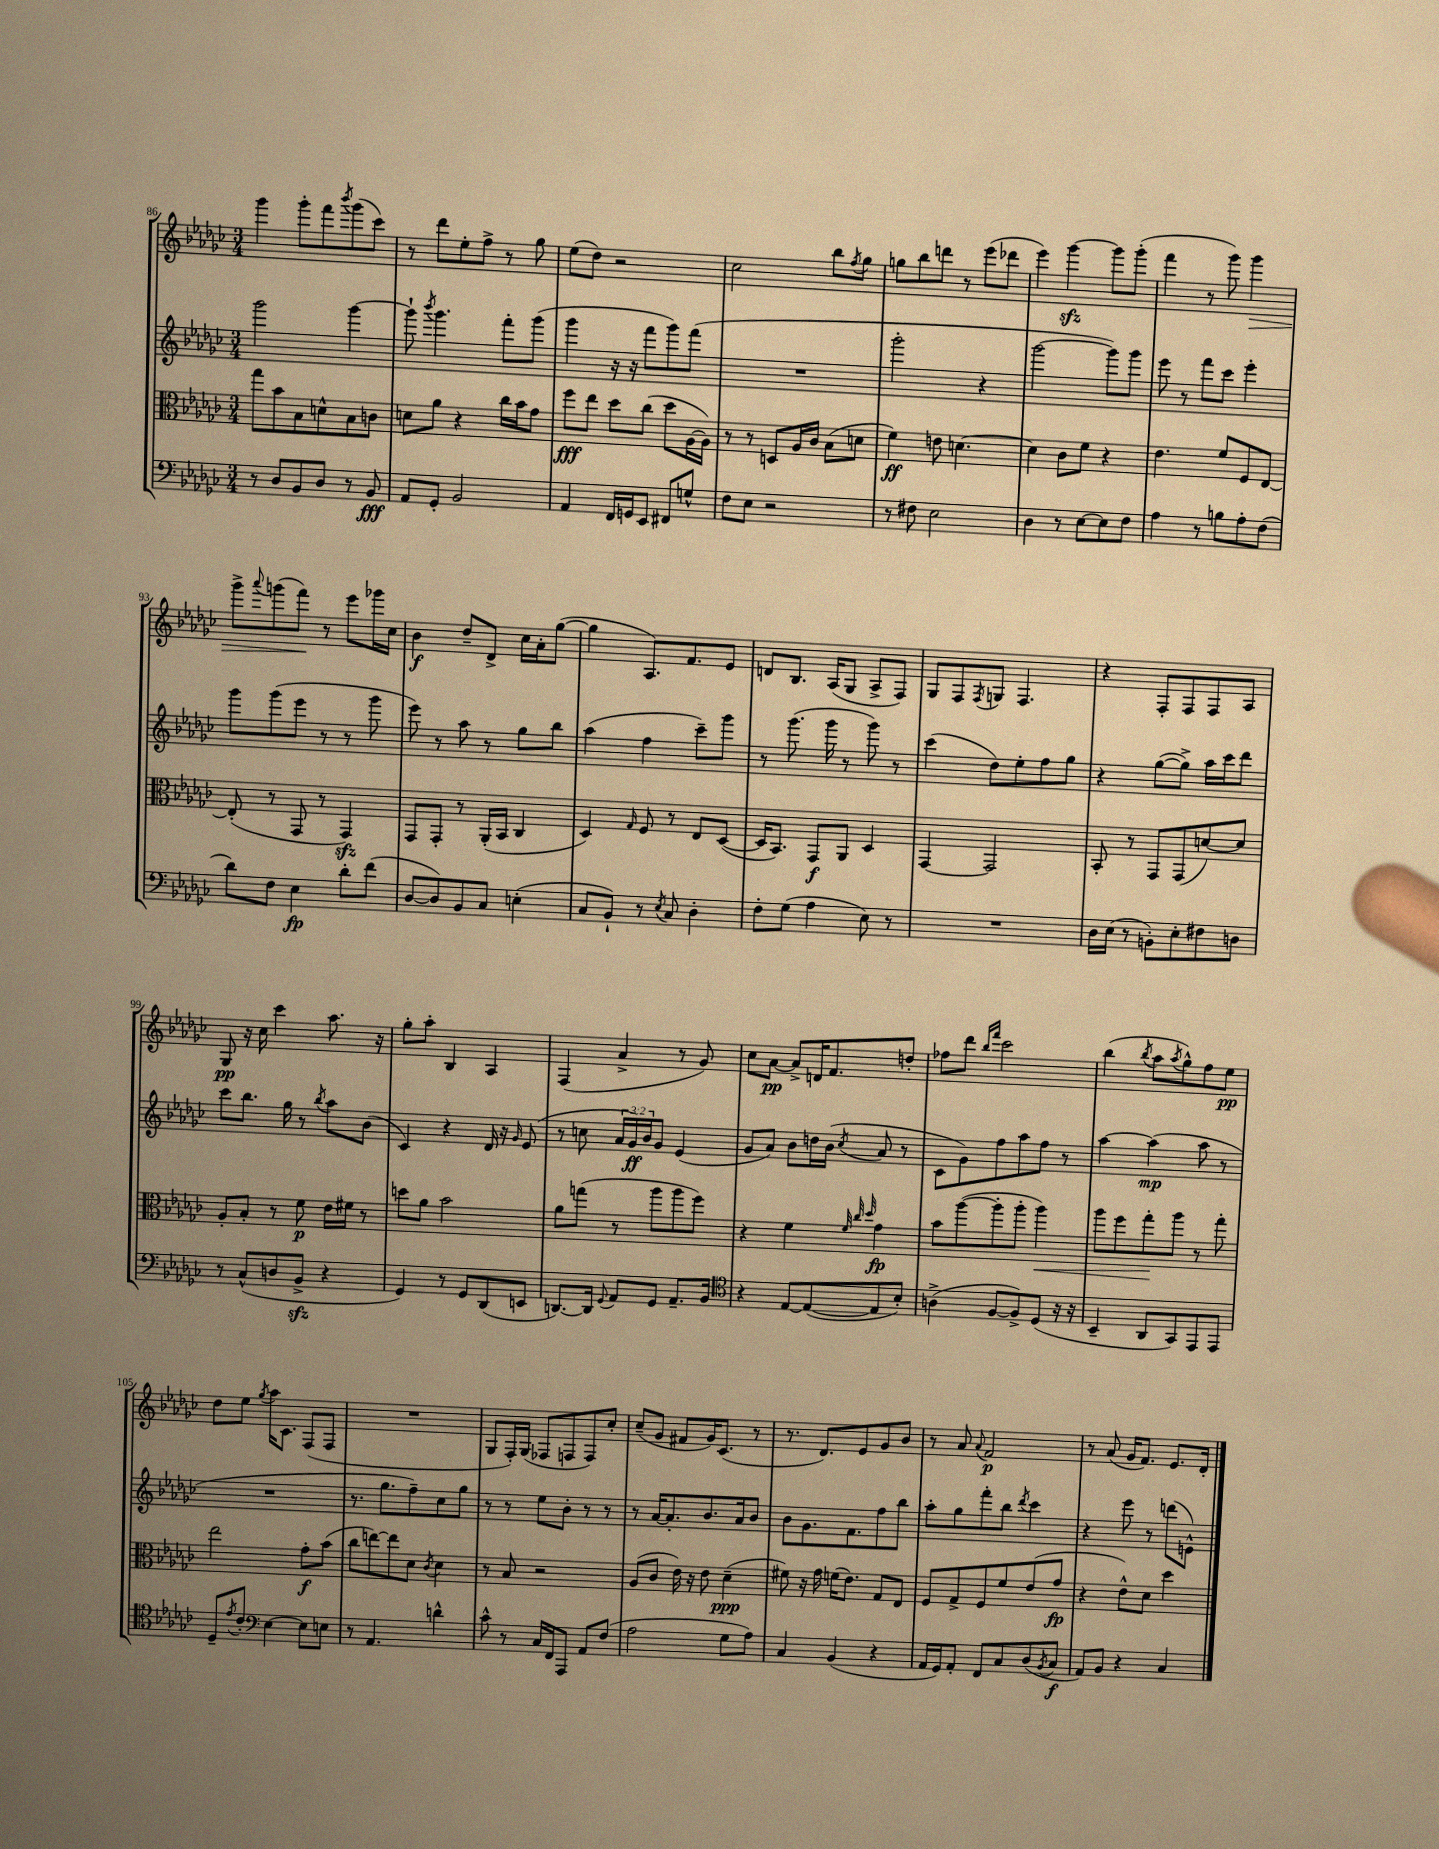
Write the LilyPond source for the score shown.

<<
\new StaffGroup <<
\new Staff = "s0" {
    \clef treble \key ges \major \numericTimeSignature \time 3/4
    ges'''4 ges'''8-. f'''8 \acciaccatura { bes'''8 } ges'''8( ces'''8) |
    r8 des'''8 ees''8-. f''8-> r8 ges''8 |
    ees''8( des''8) r2 |
    ces''2 bes''8 \acciaccatura { f''8 } ges''8 |
    g''8 bes''8 d'''8 r8 ees'''8( des'''8 |
    ees'''4) ges'''4~\sfz ges'''8 ges'''8-.( |
    f'''4 r8 ges'''8) ges'''4\> |
    ges'''8-> \appoggiatura { aes'''8 } g'''8( f'''8\!) r8 ees'''8 ges'''16 ces''16 |
    bes'4\f des''8-- des'8-> ces''16 aes'16-. ges''8~( |
    ges''4 aes8.) f'8. ees'8 |
    d'8 bes8. aes16( ges8 aes8-> f8) |
    ges8 f8 \acciaccatura { f8 } g8 f4. |
    r4 f8-. f8 f8 aes8 |
    ges8\pp r16 ces''16 ces'''4 aes''8. r16 |
    ges''8-. aes''8-. bes4 aes4 |
    f4( aes'4-> r8 ges'8) |
    ces''8 aes'8~\pp aes'8-> d'16 f'8. d''8-. |
    fes''8 des'''8 \grace { bes''16 f'''16 } ces'''2 |
    bes''4( \acciaccatura { bes''8 } aes''8 \acciaccatura { aes''8 } ges''8-^) f''8 ees''8\pp |
    des''8 ees''8 \acciaccatura { ges''8 } aes''16 ces'8. f8( f8 |
    R2. |
    ges8 f16-.) ges16( fes8 f8 f8) ces''8-. |
    ces''8--( ges'8 fis'8 ges'16) ces'8.( r8 |
    r8. des'8.) ees'8 ges'8 bes'8 |
    r8 aes'8 \appoggiatura { aes'8 } f'2\p |
    r8 aes'8( ges'16 f'8.) ees'8. des'16-. \bar "|." |
}
\new Staff = "s1" {
    \clef treble \key ges \major \numericTimeSignature \time 3/4 \override Staff.TupletNumber.text = #tuplet-number::calc-fraction-text
    ges'''2 ges'''4~ |
    ges'''8-! \acciaccatura { bes'''8 } ges'''4. f'''8-. ges'''8( |
    ges'''4 r16 r16 f'''8 ges'''8) f'''8( |
    R2. |
    ges'''2-. r4 |
    ges'''2~ ges'''8) ges'''8 |
    ees'''8 r8 f'''8 ces'''8 ees'''4-. |
    ges'''8 ges'''8( ees'''8 r8 r8 ges'''8 |
    ees'''8) r8 aes''8 r8 ges''8 bes''8 |
    aes''4( f''4 ces'''8--) ges'''8 |
    r8 ges'''8.( ges'''16 r8 ges'''8) r8 |
    ces'''4( des''8) ees''8-. f''8 ges''8 |
    r4 ges''8~( ges''8->) aes''16 ces'''16 des'''8 |
    ces'''8 bes''8. ges''16 r8 \acciaccatura { bes''8 } aes''8 bes'8( |
    ces'4) r4 des'16 r16 \grace { ges'16 } ees'8( |
    r8 c''8 \tuplet 3/2 { aes'16 ges'16\ff) bes'16 } ges'8 ees'4( |
    ges'8 aes'8) bes'8 d''16 bes'16( \acciaccatura { ces''8 } aes'8 r8 |
    ces'8 ges'8) f''8 aes''8 f''8 r8 |
    aes''4~ aes''4\mp( aes''8 r8 |
    R2. |
    r8. ges''8. f''8--) ces''8 ges''8 |
    r8 r8 ees''8 bes'8-. r8 r8 |
    r8 aes'16~ aes'8.-. bes'8. aes'16 bes'8 |
    bes'8 ges'8. f'8. f''8 bes''8 |
    aes''8-. ges''8 f'''8-. bes''8 \acciaccatura { des'''8 } ces'''4 |
    r4 ees'''8 r8 d'''8( e'8-^) \bar "|." |
}
\new Staff = "s2" {
    \clef alto \key ges \major \numericTimeSignature \time 3/4
    ges''8 bes'8 bes8 d'8-^ bes8 c'8 |
    d'8 aes'8 r4 ces''16 bes'16 ges'8 |
    f''8\fff ees''8 des''8 ces''8( des''8 aes16~ aes16) |
    r8 r8 d8 aes16 ces'16 bes8( d'8 |
    f'4\ff) e'8 d'4.~ |
    d'4 ces'8 f'8 r4 |
    ees'4. f'8 f8 ees8~ |
    ees8-.( r8 ges,8 r8 ges,4\sfz) |
    ges,8 ges,8-. r8 aes,16-.( bes,16 ces4 |
    des4) \grace { ges16 } f8 r8 ees8 des8~( |
    des16 bes,8.) ges,8\f aes,8 des4 |
    ges,4~ ges,2 |
    bes,8-. r8 ges,8 ges,8( d'8~) d'8 |
    aes8-. bes8-. r8 f'8\p ees'16 fis'16 r8 |
    d''8 aes'8 bes'2 |
    aes'8 g''8( r8 aes''8 aes''8 f''8) |
    r4 f'4 \grace { f'32 ces''32 des''32 } ges'4\fp |
    bes'8 aes''8~( aes''8-. aes''8-. aes''4\<) |
    aes''8 f''8 ges''8-.\! aes''8 r8 ges''8-. |
    ees''2 ges'8-.\f bes'8( |
    ces''8 e''8~) e''8 des'8 \acciaccatura { ces'8 } des'4 |
    r8 bes8 r2 |
    aes8( ces'8 ees'16) r16 ees'8 des'4--\ppp( |
    fis'8) r16 ges'16 f'16( ees'8.) ges8 ees8 |
    f8 ges8-> f8 f'8 ees'8( ges'8\fp |
    r4 ees'8-^) des'8 des''4 \bar "|." |
}
\new Staff = "s3" {
    \clef bass \key ges \major \numericTimeSignature \time 3/4
    r8 des8 bes,8 des8 r8 bes,8\fff |
    aes,8 ges,8-. bes,2 |
    aes,4 f,16 g,16 ees,8 fis,8 g8-^ |
    f8 ees8 r2 |
    r8 fis8 ees2 |
    des4 r8 ees8~ ees8 f8 |
    aes4 r8 b8 aes8-. f8( |
    des'8) f8 ees4\fp des'8-. f'8( |
    des8~ des8) bes,8 ces8 e4-.( |
    ces8 bes,8-!) r8 \acciaccatura { ees8 } ces8 des4-. |
    f8-. ges8( aes4 ees8) r8 |
    R2. |
    des16 ees16( r8 b,8-.) ees8-. fis8 d8 |
    r8 ces8-^( d8 bes,8->\sfz r4 |
    ges,4) r8 ges,8 des,8( e,8 |
    d,8.~) d,16 \appoggiatura { ges,8 } aes,8 ges,8 aes,8.-- bes,16 |
    \clef tenor r4 ees8~ ees8~( ees8 bes8-.) |
    a4->( f8~ f8->) des8( r16 r16 |
    bes,4-- aes,8 ges,8) ees,8 ees,8 |
    des8-- \acciaccatura { ees'8 } ces'8-. \clef bass ees4~ ees8 e8 |
    r8 aes,4. d'4-^ |
    ces'8-^ r8 ces16 f,16 aes,,8 aes,8 f8( |
    aes2 ges8 aes8) |
    ces4 bes,4( r4 |
    aes,16 ges,16) aes,8-. f,8 ces8 des8( \acciaccatura { bes,8 } ces8\f |
    aes,8) bes,8 r4 ces4 \bar "|." |
}
>>
>>
\layout { \context { \Score currentBarNumber = #86 } }
